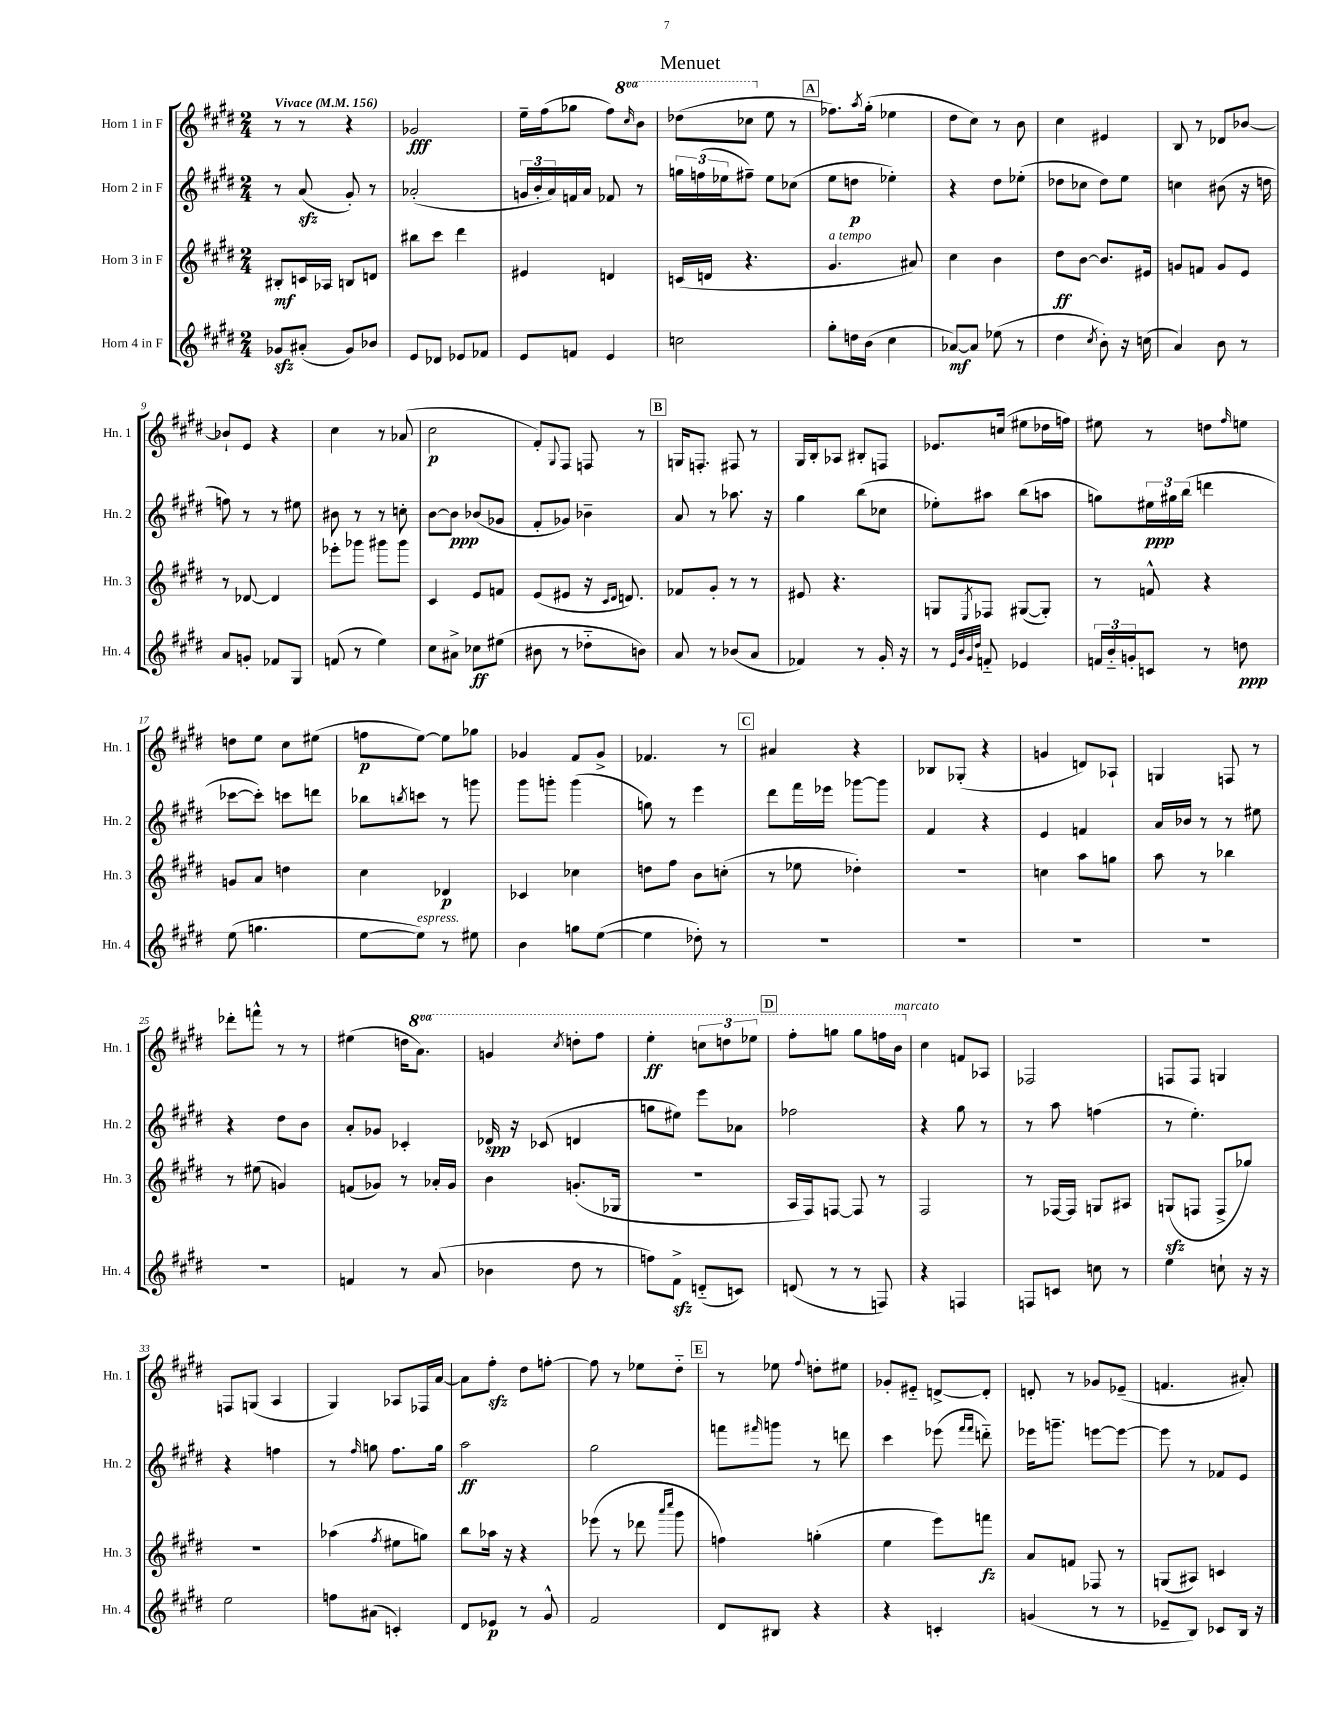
\header { title = "Menuet" }
<<
\new StaffGroup <<
\new Staff = "s0" \with { instrumentName = "Horn 1 in F" shortInstrumentName = "Hn. 1" } {
    \clef treble \key e \major \numericTimeSignature \time 2/4 \set Staff.ottavationMarkups = #ottavation-simple-ordinals \tempo "Vivace" 4 = 156
    r8 r8 r4 |
    ges'2\fff |
    e''16-- fis''16( ges''8 fis''8) \ottava #1 \grace { cis'''16 } b''8 |
    des'''8( ces'''8 \ottava #0 e''8 r8 |
    \mark \markup { \box "A" } fes''8.) \acciaccatura { a''8 } gis''16-.( ees''4 |
    dis''8 cis''8) r8 b'8 |
    cis''4 eis'4 |
    b8 r8 des'8 bes'8~ |
    bes'8-! e'8 r4 |
    cis''4 r8 aes'8( |
    cis''2\p |
    fis'8-.) \appoggiatura { gis8 } fis8 f8 r8 |
    \mark \markup { \box "B" } g16 f8.-. fis8 r8 |
    gis16 b16-. aes8 bis8-. f8 |
    ees'8. c''16( eis''8 des''16 f''16) |
    eis''8 r8 d''8 \grace { fis''16 } e''8 |
    d''8 e''8 cis''8 eis''8( |
    f''8\p e''8~) e''8 ges''8 |
    ges'4 fis'8 ges'8-> |
    fes'4. r8 |
    \mark \markup { \box "C" } ais'4 r4 |
    bes8 ges8-.( r4 |
    g'4 d'8) aes8-! |
    g4 f8 r8 |
    des'''8-. f'''8-^ r8 r8 |
    eis''4( d''16 \ottava #1 a''8.) |
    g''4 \acciaccatura { cis'''8 } d'''8-. fis'''8 |
    e'''4-.\ff \tuplet 3/2 { c'''8 d'''8 ees'''8 } |
    \mark \markup { \box "D" } fis'''8-. g'''8 g'''8 f'''16 b''16^\markup { \italic "marcato" } \ottava #0 |
    cis''4 f'8 aes8 |
    fes2 |
    f8 f8 g4 |
    f8 g8( a4 |
    gis4) aes8 fes16 a'16~ |
    a'8 fis''8-.\sfz dis''8 f''8~-. |
    f''8 r8 ees''8 dis''8-_ |
    \mark \markup { \box "E" } r8 ees''8 \appoggiatura { fis''8 } d''8-. eis''8 |
    ges'8-. eis'8-_ d'8~-> d'8-. |
    d'8-. r8 ges'8 ees'8--( |
    f'4. ais'8-.) \bar "|." |
}
\new Staff = "s1" \with { instrumentName = "Horn 2 in F" shortInstrumentName = "Hn. 2" } {
    \clef treble \key e \major \numericTimeSignature \time 2/4
    r8 a'8\sfz( gis'8-.) r8 |
    aes'2-.( |
    \tuplet 3/2 { g'16 b'16-. a'16) } f'16 a'16 fes'8 r8 |
    \tuplet 3/2 { g''16 f''16( ees''16 } fis''8--) ees''8 ces''8( |
    \mark \markup { \box "A" } e''8 d''8\p ees''4-.) |
    r4 dis''8 ees''8-.( |
    des''8 ces''8 des''8) e''8 |
    c''4 bis'8( r16 d''16 |
    f''8) r8 r8 eis''8 |
    bis'8 r8 r8 c''8-. |
    b'8~ b'8\ppp bes'8( ges'8 |
    fis'8-. ges'8) bes'4-- |
    \mark \markup { \box "B" } a'8 r8 aes''8. r16 |
    gis''4 b''8( ces''8 |
    ees''8-.) ais''8 b''8( a''8 |
    g''8) \tuplet 3/2 { eis''16\ppp gis''16 b''16( } d'''4 |
    ces'''8~ ces'''8-.) c'''8 d'''8 |
    bes''8 \acciaccatura { b''8 } c'''8 r8 g'''8 |
    gis'''8 g'''8-. g'''4( |
    g''8) r8 e'''4 |
    \mark \markup { \box "C" } dis'''8 fis'''16 ees'''16 ges'''8~ ges'''8 |
    fis'4 r4 |
    e'4 f'4 |
    a'16 bes'16 r8 r8 eis''8 |
    r4 dis''8 b'8 |
    a'8-. ges'8 ces'4-. |
    des'16\spp r16 ces'8( d'4 |
    g''8 eis''8) e'''8 aes'8 |
    \mark \markup { \box "D" } fes''2 |
    r4 gis''8 r8 |
    r8 a''8 f''4( |
    r8 e''4.-.) |
    r4 f''4 |
    r8 \grace { fis''16 } g''8 fis''8. g''16 |
    a''2\ff |
    gis''2 |
    \mark \markup { \box "E" } f'''8 \grace { fis'''16 } g'''8 r8 d'''8 |
    cis'''4 ees'''8( \grace { fis'''16 fis'''16 } d'''8-_) |
    ees'''16 g'''8.-- e'''8~ e'''8~ |
    e'''8 r8 fes'8 e'8 \bar "|." |
}
\new Staff = "s2" \with { instrumentName = "Horn 3 in F" shortInstrumentName = "Hn. 3" } {
    \clef treble \key e \major \numericTimeSignature \time 2/4
    bis8-.\mf c'16 aes16 b8 d'8 |
    bis''8 cis'''8 dis'''4 |
    eis'4 d'4 |
    c'16( d'16 r4. |
    \mark \markup { \box "A" } gis'4.^\markup { \italic "a tempo" } ais'8) |
    cis''4 b'4 |
    dis''8\ff b'8~ b'8. eis'16 |
    g'8 f'8 g'8 e'8 |
    r8 des'8~ des'4 |
    ees'''8-. ges'''8 gis'''8 gis'''8 |
    cis'4 e'8 f'8 |
    e'8( eis'8 r16 \grace { cis'16 dis'16 } d'8.) |
    \mark \markup { \box "B" } fes'8 gis'8-. r8 r8 |
    eis'8 r4. |
    g8 \acciaccatura { e8 } fes8 gis8~( gis8-.) |
    r8 f'8-^ r4 |
    g'8 a'8 d''4 |
    cis''4 des'4\p |
    ces'4 ces''4 |
    d''8 fis''8 b'8 c''8-.( |
    \mark \markup { \box "C" } r8 ees''8 des''4-.) |
    r2 |
    c''4 a''8 g''8 |
    a''8 r8 bes''4 |
    r8 eis''8( g'4) |
    f'8( ges'8) r8 aes'16-. ges'16 |
    b'4 g'8.-.( ges16 |
    R2 |
    \mark \markup { \box "D" } a16 fis16) f8~ f8 r8 |
    fis2 |
    r8 fes16~ fes16 g8 ais8 |
    g8\sfz( f8 f8-> ges''8) |
    R2 |
    aes''4( \acciaccatura { fis''8 } eis''8 g''8) |
    b''8 aes''16 r16 r4 |
    ees'''8( r8 des'''8 \grace { a'''16 cis''''16 } gis'''8 |
    \mark \markup { \box "E" } f''4) g''4-.( |
    e''4 e'''8) f'''8\fz |
    a'8 f'8 fes8 r8 |
    g8( ais8) c'4 \bar "|." |
}
\new Staff = "s3" \with { instrumentName = "Horn 4 in F" shortInstrumentName = "Hn. 4" } {
    \clef treble \key e \major \numericTimeSignature \time 2/4
    ges'8\sfz ais'8-.( ges'8) bes'8 |
    e'8 des'8 ees'8 fes'8 |
    e'8 f'8 e'4 |
    c''2 |
    \mark \markup { \box "A" } gis''8-. d''16 b'16( cis''4 |
    aes'8~\mf) aes'8 ees''8( r8 |
    dis''4 \acciaccatura { cis''8 } b'8-.) r16 c''16( |
    a'4) b'8 r8 |
    a'8 g'8-. fes'8 gis8 |
    f'8( r8 e''4) |
    cis''8 ais'8-> ces''8\ff eis''8( |
    bis'8 r8 des''8-_ b'8) |
    \mark \markup { \box "B" } a'8 r8 bes'8( a'8 |
    fes'4) r8 gis'16-. r16 |
    r8 \grace { e'32 b'32 gis'32 dis''32 } f'8-_ ees'4 |
    \tuplet 3/2 { f'16 b'16-_ g'16-. } c'8 r8 d''8\ppp |
    e''8( g''4. |
    e''8~ e''8^\markup { \italic "espress." }) r8 eis''8 |
    b'4 g''8 e''8~( |
    e''4 des''8-.) r8 |
    \mark \markup { \box "C" } R2 |
    R2 |
    R2 |
    R2 |
    R2 |
    f'4 r8 a'8( |
    bes'4 dis''8 r8 |
    f''8) fis'8->\sfz d'8-_( c'8) |
    \mark \markup { \box "D" } d'8( r8 r8 f8) |
    r4 f4 |
    f8 c'8 c''8 r8 |
    e''4 c''8-! r16 r16 |
    e''2 |
    f''8 ais'8( c'4-.) |
    dis'8 ees'8\p r8 gis'8-^ |
    fis'2 |
    \mark \markup { \box "E" } dis'8 bis8 r4 |
    r4 c'4-. |
    g'4( r8 r8 |
    ees'8-- b8) ces'8 b16 r16 \bar "|." |
}
>>
>>
